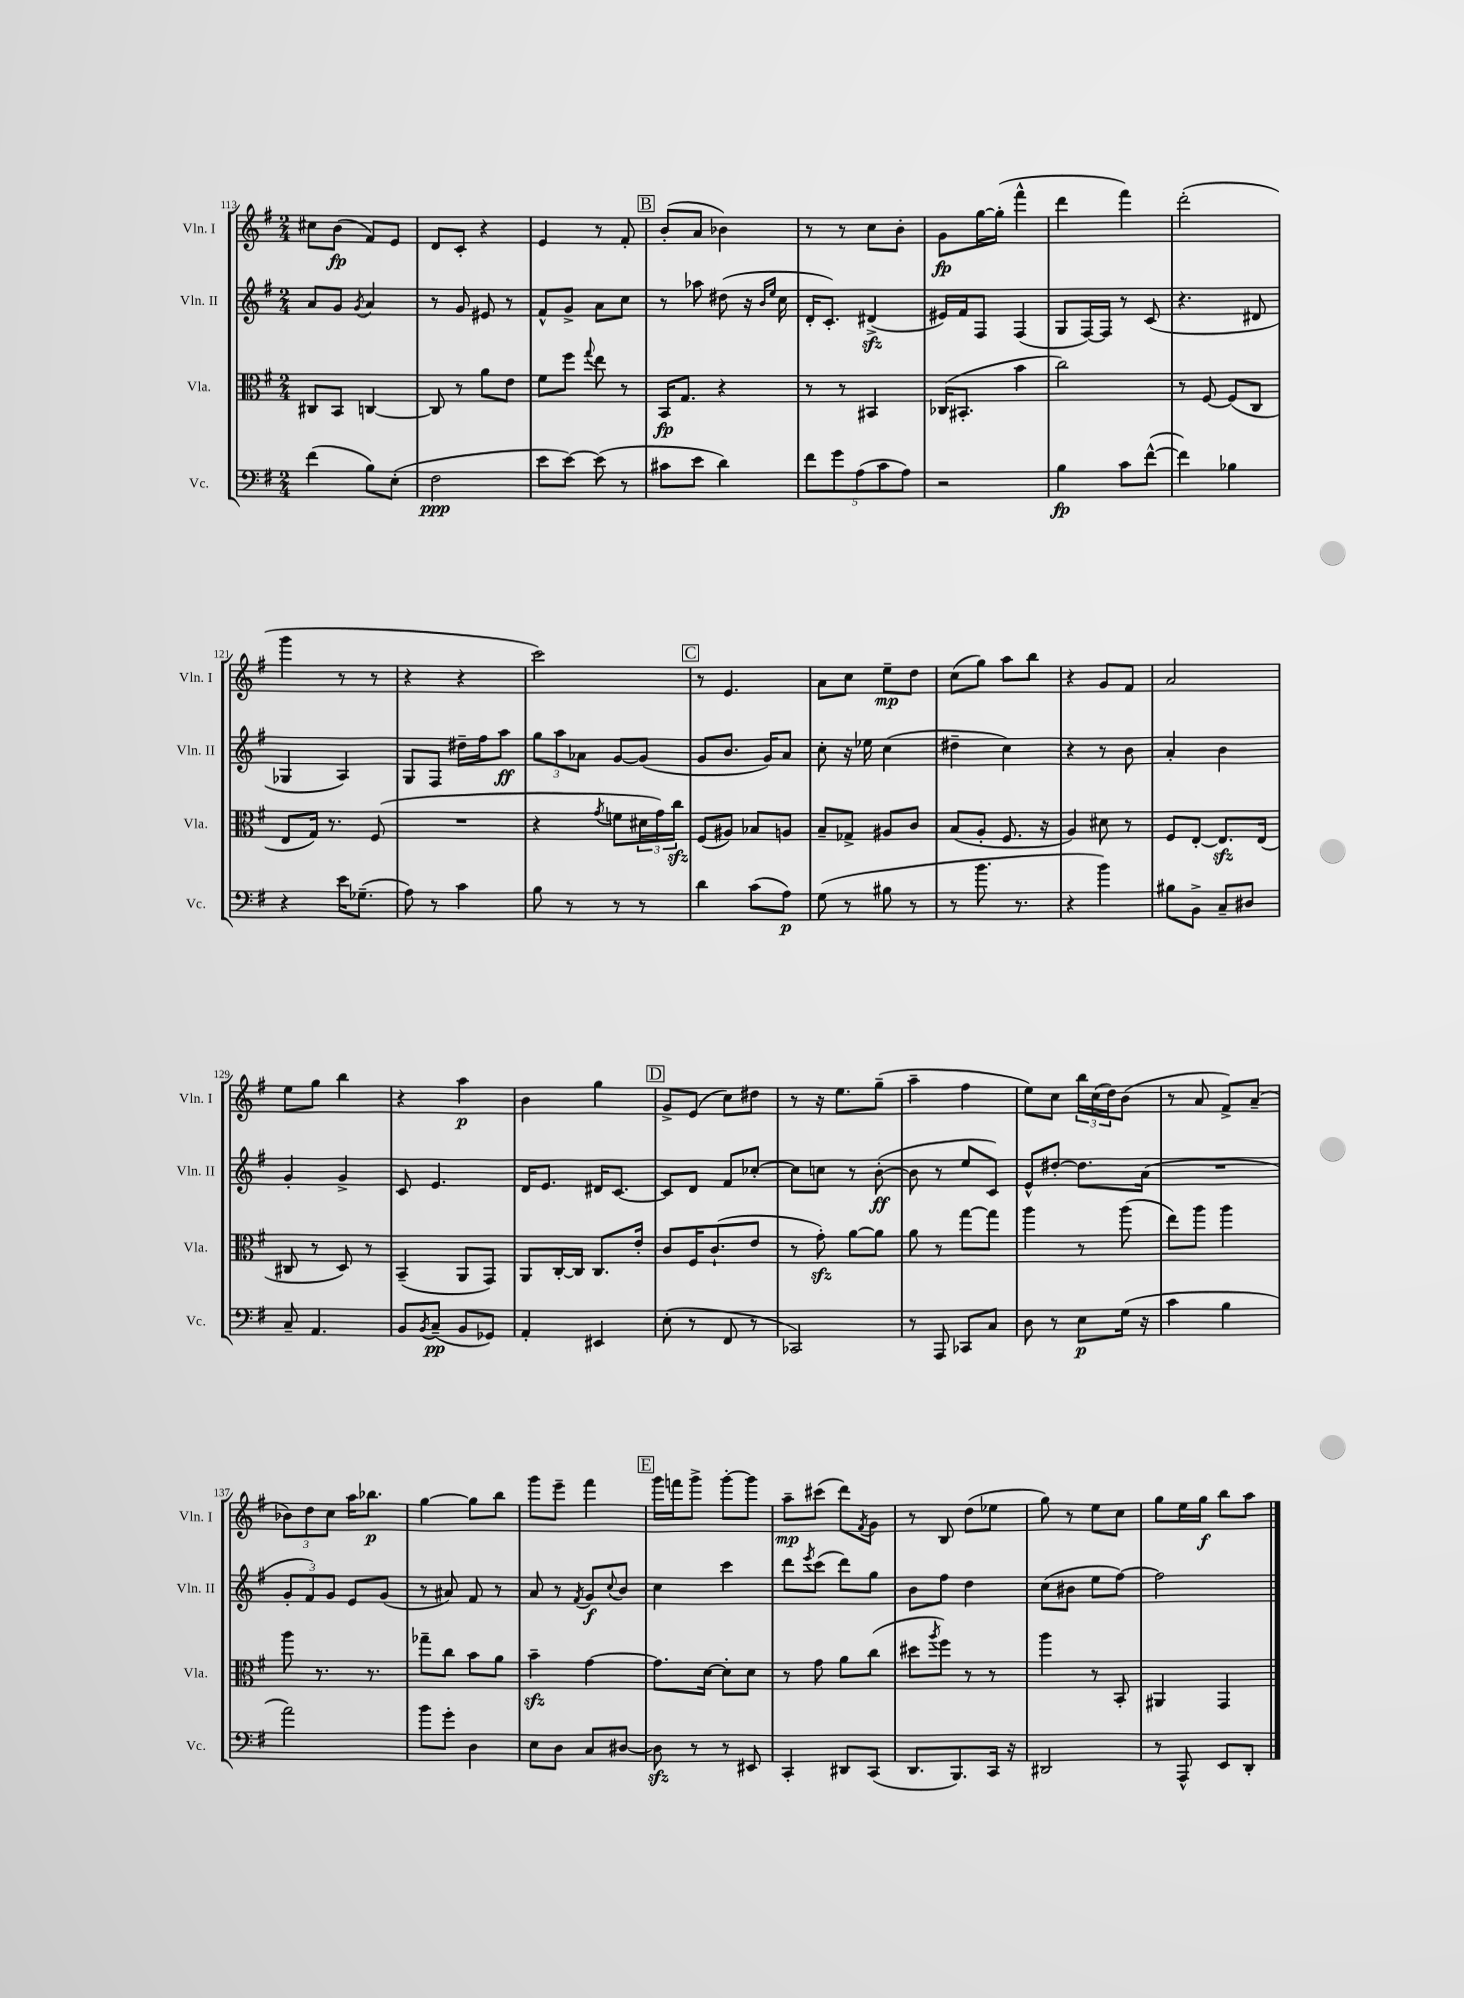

**kern	**kern	**kern	**kern
*staff4	*staff3	*staff2	*staff1
*clefF4	*clefC3	*clefG2	*clefG2
*k[f#]	*k[f#]	*k[f#]	*k[f#]
*M2/4	*M2/4	*M2/4	*M2/4
(4f#\	8C#/L	8a/L	8cc#\L
.	8BB/J	8g/J	(8b\J
.	.	8qg/	.
8B\L)	[4C/	4a/	8f#/L)
(8E'\J	.	.	8e/J
=	=	=	=
2F#\	8C/]	8r	8d/L
.	8r	8g/	8c'/J
.	8a\L	8e#/	4r
.	8e\J	8r	.
=	=	=	=
8e\L	8f#\L	8f#^^/L	4e/
[8e\J)	8ff#\J	8g^/J	.
.	8qqgg/	.	.
(8e\]	8ee\	8a\L	8r
8r	8r	8cc\J	8f#'/
=	=	=	=
8c#\L	16BB/LK	8r	(8b'/L
.	8.G/J	.	.
8e\J	.	8aa-\	8a/J
4d\)	4r	(8dd#\	4b-\)
.	.	16r	.
.	.	16qqb/LL	.
.	.	16qqee/JJ	.
.	.	16cc\	.
=	=	=	=
10f#\L	8r	16d'/LK	8r
.	.	8.c'/J)	.
10g\	.	.	.
.	8r	.	8r
(10A\	.	.	.
.	4BB#/	(4d#^/	8cc\L
10c\	.	.	.
.	.	.	8b'\J
10A\J)	.	.	.
=	=	=	=
2r	(16C-/LK	16e#/LL)	8g\L
.	8.BB#'/J	16f#/J	.
.	.	8F#/J	[16gg\L
.	.	.	(16gg'\]JJ
.	4b\	(4F#/	4fff#^^\
=	=	=	=
4B\	2cc\)	8G/L	4ddd\
.	.	[16F#/L)	.
.	.	16F#/]JJ	.
8c\L	.	8r	4fff#\)
([8f#^^\J	.	(8c/	.
=	=	=	=
4f#\])	8r	4.r	(2ddd'\
.	[8F#/	.	.
4B-\	(8F#/]L	.	.
.	8C/J	8d#/	.
=	=	=	=
4r	8E/L	4G-/	4ggg\
.	16G/Jk)	.	.
.	8.r	.	.
16e\LK	.	4A/)	8r
(8.G-~\J	.	.	.
.	(8F#/	.	8r
=	=	=	=
8A\)	2r	8G/L	4r
8r	.	8F#/J	.
4c\	.	16dd#~\LL	4r
.	.	16ff#\J	.
.	.	8aa\J	.
=	=	=	=
8B\	4r	12gg\L	2ccc\)
.	.	12aa\	.
8r	.	.	.
.	.	12a-\J	.
.	8qg/	.	.
8r	8f\L	[8g/L	.
8r	24d#\L	(8g/]J	.
.	24g\)	.	.
.	24cc\JJ	.	.
=	=	=	=
4d\	(8F#/L	8g/L	8r
.	8A#/J)	8.b/J	4.e/
(8c\L	8B-/L	.	.
.	.	16g/LK)	.
8A\J)	8A/J	8a/J	.
=	=	=	=
(8G\	8B~/L	8cc'\	8a\L
8r	8G-^/J	16r	8cc\J
.	.	16ee-\	.
8B#\	8A#/L	(4cc\	8ee~\L
8r	8c/J	.	8dd\J
=	=	=	=
8r	(8B/L	4dd#~\	(8cc\L
8.b\	8A'/J	.	8gg\J)
.	8.F#/	4cc\)	8aa\L
8.r	.	.	.
.	.	.	8bb\J
.	16r	.	.
=	=	=	=
4r	4A/)	4r	4r
4b\)	8d#\	8r	8g/L
.	8r	8b\	8f#/J
=	=	=	=
8B#\L	8F#/L	4a'/	2a/
8BB^\J	[8E'/J	.	.
8C~/L	8.E/]L	4b\	.
8D#/J	.	.	.
.	(16E/Jk	.	.
=	=	=	=
8C~/	8C#/	4g'/	8ee\L
4.AA/	8r	.	8gg\J
.	8D/)	4g^/	4bb\
.	8r	.	.
=	=	=	=
8BB/L	(4BB~/	8c/	4r
8qBB/	.	.	.
(8C~/J	.	4.e/	.
8BB/L	8AA/L	.	4aa\
8GG-/J)	8GG/J)	.	.
=	=	=	=
4AA'/	8AA/L	16d/LK	4b\
.	.	8.e/J	.
.	[16C'/L	.	.
.	16C/]JJ	.	.
4EE#/	8.C/L	16d#/LK	4gg\
.	.	[8.c/J	.
.	16e'/Jk	.	.
=	=	=	=
(8E'\	8c/L	8c/]L	8g^/L
8r	16F#/K	8d/J	(8e/J
.	(8.c`/	.	.
8FF#/	.	8f#/L	8cc\L)
8r	8e/J	[8cc-'/J	8dd#\J
=	=	=	=
2CC-/)	8r	8cc-\]L	8r
.	8g'\)	8cc\J	16r
.	.	.	8.ee\L
.	[8a\L	8r	.
.	8a\]J	([8b'\	(8gg~\J
=	=	=	=
8r	8a\	8b\]	4aa~\
8AAA/	8r	8r	.
8CC-/L	[8gg\L	8ee/L	4ff#\
8C/J	8gg\]J	8c/J)	.
=	=	=	=
8D\	4aa\	8e^^/L	8ee\L)
8r	.	[8dd#'/J	8cc\J
8E\L	8r	8.dd#\]L	24bb\LL
.	.	.	(24cc\
.	.	.	24dd\J)
(16G\Jk	(8aa\	.	(8b\J
16r	.	(16a\Jk	.
=	=	=	=
4c\	8ee\L)	2r	8r
.	8aa\J	.	8a/
4B\	4aa\	.	8f#^/L)
.	.	.	(8a~/J
=	=	=	=
2a\)	8aa\	12g'/L	12b-\L)
.	.	12f#/)	12dd\
.	8.r	.	.
.	.	12g/J	12cc\J
.	.	8e/L	16aa\LK
.	8.r	.	8.bb-\J
.	.	(8g/J	.
=	=	=	=
8b\L	8gg-~\L	8r	[4gg\
8g'\J	8cc\J	8a#/)	.
4D\	8b\L	8f#/	8gg\]L
.	8a\J	8r	8bb\J
=	=	=	=
8E\L	4b~\	8a/	8ggg\L
8D\J	.	8r	8eee~\J
.	.	8qf#/	.
8C/L	[4g\	8g/L	4fff#\
.	.	8qqcc/	.
[8D#/J	.	8b/J	.
=	=	=	=
8D#\]	8.g\]L	4cc\	16ggg\LL
.	.	.	16fff\J
8r	.	.	8ggg^\J
.	[16d\Jk	.	.
8r	8d'\]L	4ccc\	[8ggg'\L
8EE#/	8d\J	.	8ggg\]J
=	=	=	=
4CC'/	8r	8ddd\L	8aa~\L
.	.	8qeee/	.
.	8g\	(8ccc\J	(8ccc#\J
8DD#/L	8a\L	8ddd\L)	8ddd\L)
.	.	.	8qf#/
(8CC/J	(8cc\J	8gg\J	8g\J
=	=	=	=
8.DD/L	8dd#\L	8b\L	8r
.	8qaa/	.	.
.	8ff#\J)	8ff#\J	8B/
8.BBB/)	.	.	.
.	8r	4dd\	(8dd\L
16CC/Jk	8r	.	8ee-\J
16r	.	.	.
=	=	=	=
2DD#/	4aa\	(8cc\L	8gg\)
.	.	8b#\J	8r
.	8r	8ee\L	8ee\L
.	8BB'/	[8ff#\J)	8cc\J
=	=	=	=
8r	4AA#/	2ff#\]	8gg\L
8AAA^^/	.	.	16ee\L
.	.	.	16gg\JJ
8EE/L	4GG/	.	8bb\L
8DD'/J	.	.	8aa\J
==	==	==	==
*-	*-	*-	*-
